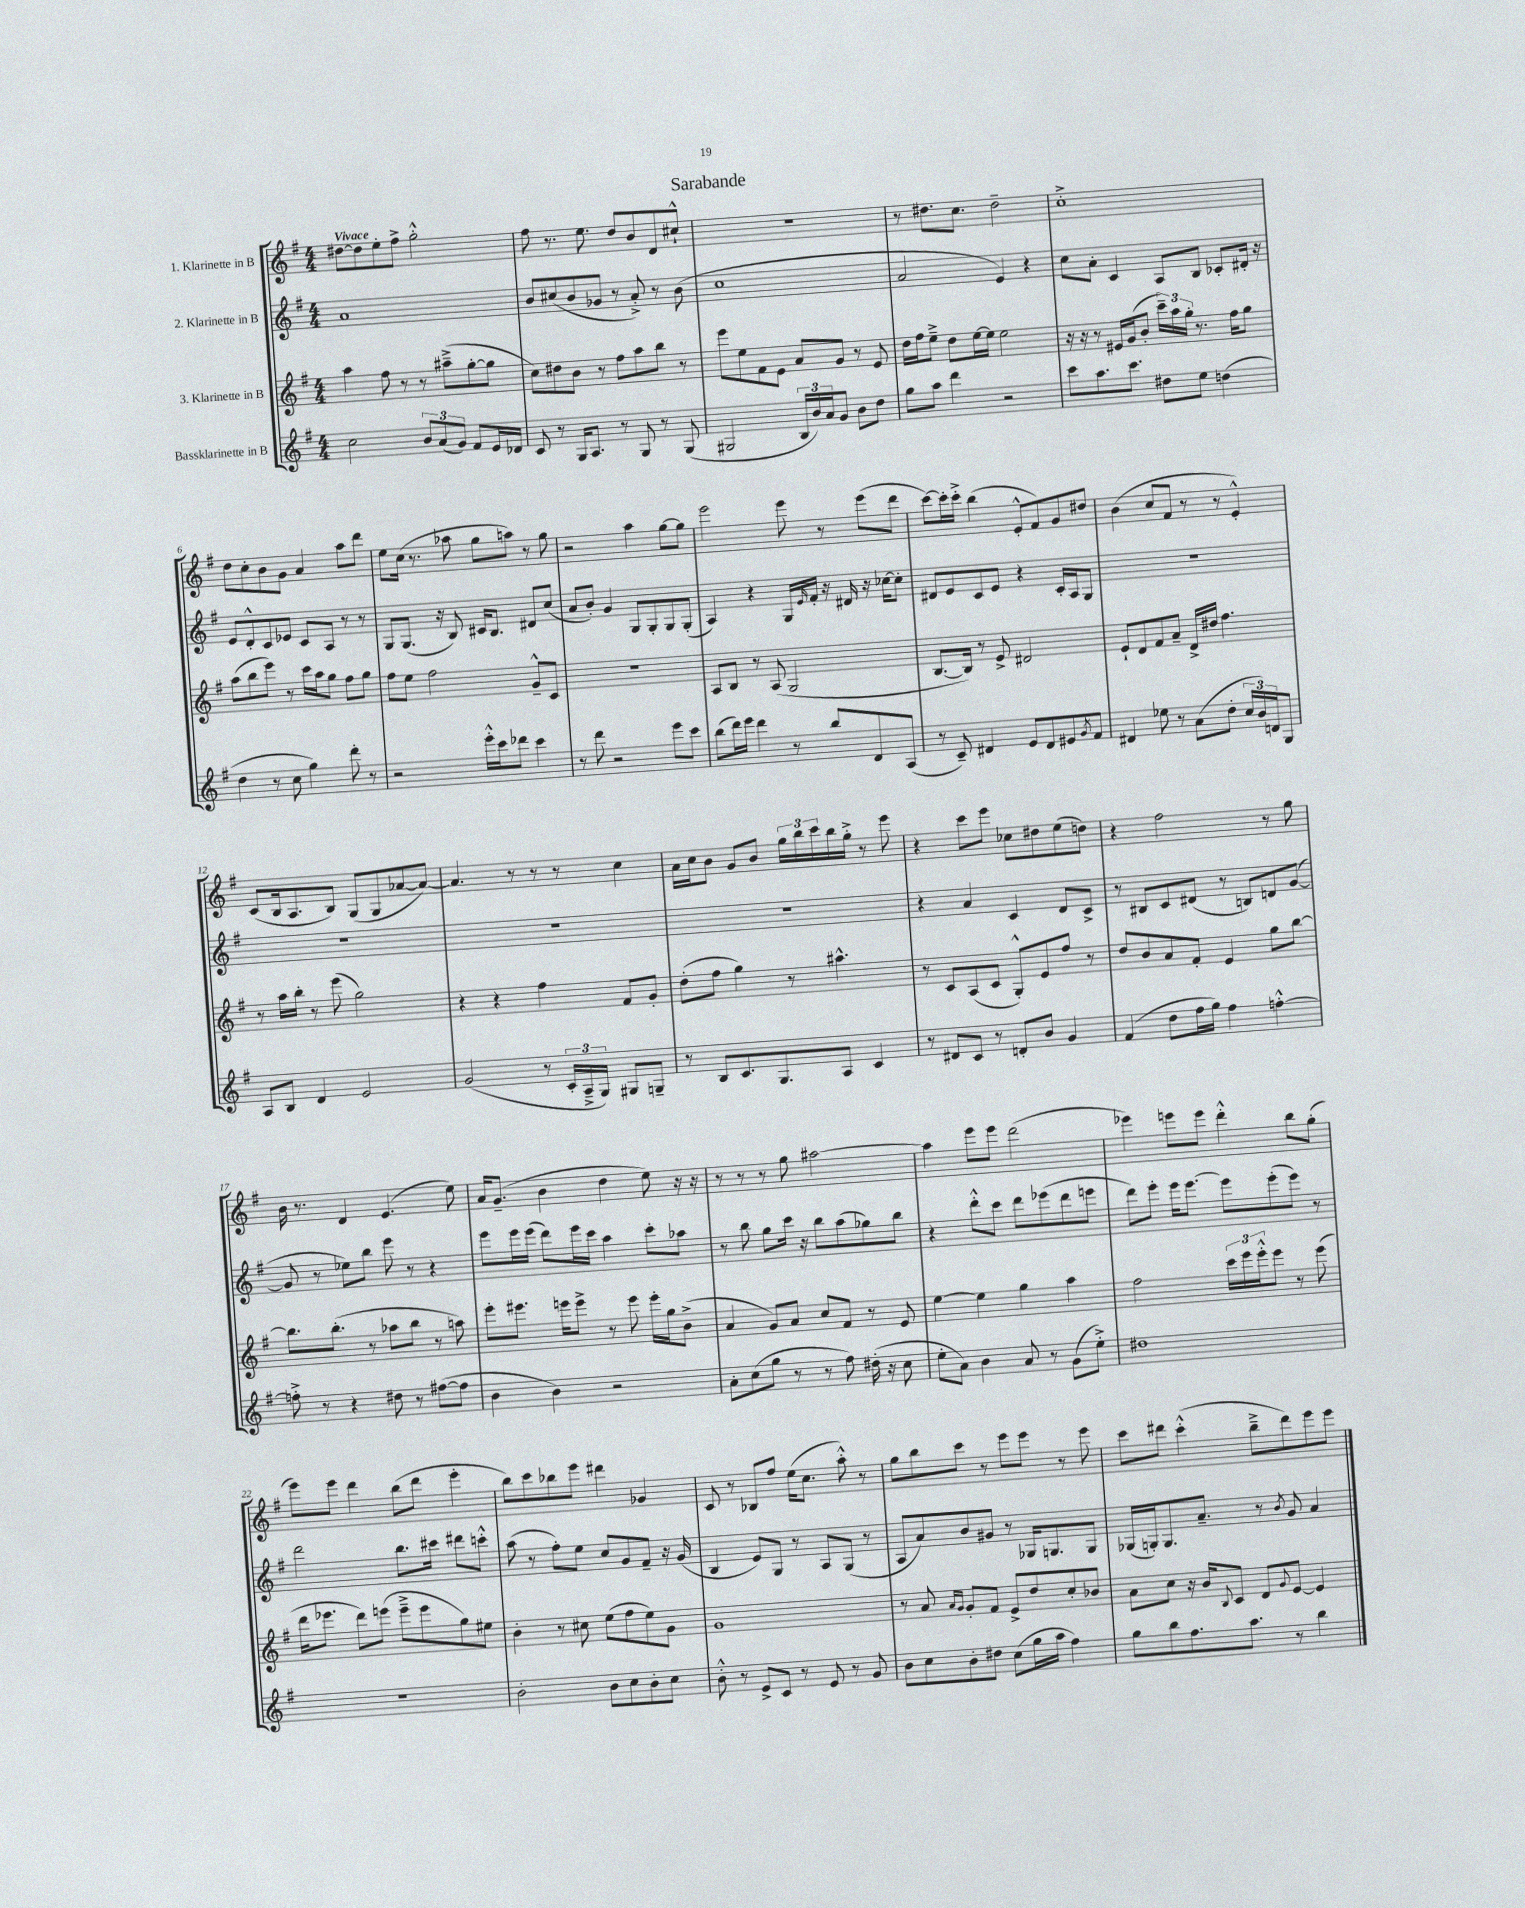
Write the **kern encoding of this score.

**kern	**kern	**kern	**kern
*staff4	*staff3	*staff2	*staff1
*clefG2	*clefG2	*clefG2	*clefG2
*k[f#]	*k[f#]	*k[f#]	*k[f#]
*M4/4	*M4/4	*M4/4	*M4/4
2cc\	4aa\	1a	[8dd#\L
.	.	.	8dd#\]
.	8ff#\	.	8ee'\
.	8r	.	8ff#^\J
12b/L	8r	.	2gg'^^\
(12a/	.	.	.
.	(8aa#~^\L	.	.
12g/J)	.	.	.
8f#/L	[8gg'\	.	.
16e/L	8gg\]J	.	.
16d-/JJ	.	.	.
=	=	=	=
8c/	8cc\L)	8b/L	8ff#\
8r	8dd#\	(8cc#/	8.r
16G/LK	8b\J	8b/	.
8.A/J	.	.	8.ee\
.	8r	8g-/J	.
8r	8ff#\L	8r	8dd/L
8G/	8aa\	8a'^/)	8b/
8r	8bb\J	8r	8d/
(8G/	8r	(8b\	8cc#`^^/J
=	=	=	=
2G#/	8eee\L	1cc	1r
.	8ee\	.	.
.	8f#\	.	.
.	8e\J	.	.
24B/LL	8a/L	.	.
24b/)	.	.	.
24a/J	.	.	.
8g/J	8g/J	.	.
8b\L	8r	.	.
8dd\J	8e/	.	.
=	=	=	=
8gg\L	16dd\LL	2a/	8r
.	16ff#\J	.	.
8aa\J	8ee~^\J	.	8.dd#\L
4ddd\	8dd\L	.	.
.	.	.	8.cc\J
.	[16ee\L	.	.
.	16ee\]JJ	.	.
2r	2ee\	4e/)	2dd#~\
.	.	4r	.
=	=	=	=
8ccc\L	16r	8cc\L	1cc'^
.	16r	.	.
8.aa\	8r	8a'\J	.
.	16e#/LL	4c/	.
8.ccc\J	(16g/J	.	.
.	8b'/J	.	.
8dd#\L	24ccc~\LL)	8A/L	.
.	24aa\	.	.
.	24gg'\JJ	.	.
8ee\J	8.r	8B/J	.
(4dd\	.	8c-'/L	.
.	16ff#\LK	.	.
.	8gg\J	16d#'/Jk	.
.	.	16r	.
=	=	=	=
4dd\	(8aa\L	8e/L	8dd\L
.	8bb\	8d'^^/	8cc'\
8r	8eee\J)	8c/	8b\
8cc\	8r	8e-/J	8g\J
4gg\)	16ccc\LL	8c/L	4a/
.	16aa\J	.	.
.	8gg\J	8A/J	.
8ddd'\	8ff#\L	8r	8aa\L
8r	8gg\J	8r	8ddd\J
=	=	=	=
2r	8ff#\L	8G/L	8ee\L
.	8ee\J	(8.G/J	(16cc\Jk
.	.	.	8.r
.	2ff#\	.	.
.	.	16r	.
.	.	8B/)	8aa-\
16eee'^^\LL	.	16c#/LK	8gg\L
16ccc\J	.	8.B/J	.
8ddd-\J	.	.	8aa\J)
4ccc\	8g~^^/L	8d#/L	8r
.	8c/J	(8cc/J	8gg\
=	=	=	=
8r	1r	8a/L	2r
8ddd\	.	8b'/J)	.
2r	.	4g/	.
.	.	8G/L	4aa\
.	.	8G'/	.
8eee\L	.	8G/	[8gg\L
8ccc\J	.	(8G'/J	8gg\]J
=	=	=	=
(8bb\L	8A/L	4A/)	2eee\
16ddd\L)	8B/J	.	.
16eee\JJ	.	.	.
4ddd\	8r	4r	.
.	(8A/	.	.
8r	2G/	16G/LL	8eee\
.	.	16qqe/	.
.	.	16f#'/JJ	.
8bb/L	.	16r	8r
.	.	16d#/	.
8d/	.	16r	(8eee\L
.	.	[16cc-\LK	.
(8A/J	.	8cc-'\]J	8ddd\J
=	=	=	=
8r	[8.B/L	8d#/L	[8ccc\L)
8c~/)	.	8e/	16ccc'\]L
.	16B/]Jk)	.	16ccc'^\JJ
4d#/	8r	8c/	(4bb\
.	8e^/	8e/J	.
8e/L	2d#/	4r	8e'^^/L
8d#/	.	.	8f#/)
8e#/	.	16c'/LL	8g/
.	.	16A/J	.
8qg/	.	.	.
8f#/J	.	8G/J	8dd#/J
=	=	=	=
4d#/	8e`/L	1r	(4b\
.	8d/	.	.
8ee-\	8f#/	.	8cc/L
8r	8a~/J	.	8f#/J
(8a\L	16d^/LL	.	8r
.	16dd#/JJ	.	.
8dd'\J	4.ff#\	.	8r
24cc/LL	.	.	4e'^^/)
24b/)	.	.	.
24d/J	.	.	.
8G/J	.	.	.
=	=	=	=
8A/L	8r	1r	(8c/L
8B/J	16aa\LL	.	16B/k
.	16bb'\JJ	.	8.A/
4d/	8r	.	.
.	(8eee\	.	8B/J)
2e/	2gg\)	.	(8G/L
.	.	.	8G/
.	.	.	[8a-/
.	.	.	8a-/_J)
=	=	=	=
(2g/	4r	1r	4.a-/]
.	4r	.	.
.	.	.	8r
8r	4ff#\	.	8r
24c'/LL	.	.	8r
24A~^/	.	.	.
24G/JJ)	.	.	.
8G#/L	8f#/L	.	4cc\
8G~/J	8g'/J	.	.
=	=	=	=
8r	(8dd'\L	1r	16a\LL
.	.	.	16cc\J
8B/L	8ff#\J	.	8b\J
8.c/	4gg\)	.	8g/L
.	.	.	8b/J
8.G/	.	.	.
.	8r	.	24gg\LL
.	.	.	24bb\
.	.	.	24ccc\
8A/J	4.aa#^^\	.	16bb\
.	.	.	16gg'^\JJ
4c/	.	.	8r
.	.	.	8eee\
=	=	=	=
8r	8r	4r	4r
8d#/L	8c/L	.	.
8c/J	(8A/	4a/	8ccc\L
8r	8c/J	.	8eee\J
8d'/L	8G'^^/L)	4c/	8cc-\L
8b/J	8e/	.	8dd#\
4g/	8ff#/J	8d/L	(8ee\
.	8r	8c^/J	8dd\J)
=	=	=	=
(4f#/	8dd/L	8r	4r
.	8b/	8B#/L	.
8dd\L	8a/	8c/	2ff#\
16ff#\L	8f#'/J	(8d#/J	.
16gg\JJ)	.	.	.
4ff#\	4e/	8r	.
.	.	8B/L)	.
[4ff'^^\	8gg\L	8d/	8r
.	[8bb\J	([8g/J	8gg\
=	=	=	=
8ff'^\]	8.bb\]L	8g/]	16b\
.	.	.	8.r
8r	.	8r	.
.	(8.bb'\J	.	.
4r	.	8ee-\L)	4d/
.	8r	8bb\J	.
8dd#\	8aa-\L	8eee\	(4.e/
8r	8bb\J	8r	.
([8ff#\L	8r	4r	.
8ff#\]J	8aa\)	.	8ee\)
=	=	=	=
4b\	8eee'\L	8eee\L	16a/LK
.	.	.	(8.g~/J
.	8.eee#\J	16eee\L	.
.	.	(16eee\JJ	.
4b\)	.	8ddd\L)	4b\
.	16eee\LK	.	.
.	8eee^\J	16eee\L	.
.	.	16ccc\JJ	.
2r	8r	4aa\	4dd\
.	8eee\	.	.
.	16eee'\LL	8ccc'\L	8ee\)
.	16gg\J	.	.
.	(8b^\J	8aa-\J	16r
.	.	.	16r
=	=	=	=
8a'\L	4a/	8r	8r
(8cc\	.	8bb\	8r
8gg\J	8g/L)	8gg\L	8r
8r	8a/J	16ccc\Jk	8gg\
.	.	16r	.
8r	8cc/L	8bb\L	[2aa#\
8ff#\)	8f#/J	(8aa\	.
(16dd#'\	8r	8gg-\)	.
16r	.	.	.
8cc\	8e/	8bb\J	.
=	=	=	=
8ee'\L	[4ee\	4r	4aa#\]
8a\J)	.	.	.
4b\	4ee\]	8ddd'^^\L	8eee\L
.	.	8ccc\J	8eee\J
8a/	4gg\	8ddd\L	(2ddd\
8r	.	(8eee-\	.
(8g\L	4aa\	8ddd\	.
8ee'^\J)	.	8eee\J	.
=	=	=	=
1dd#	2ff#\	8ddd\L)	4eee-\)
.	.	8eee'\J	.
.	.	16eee\LK	8eee\L
.	.	[8.eee\J	.
.	.	.	8eee\J
.	24ccc\LL	8eee\]L	4ddd'^^\
.	24eee\	.	.
.	24eee'^^\J	.	.
.	8eee\J	(8eee'\	.
.	8r	8eee\J)	8bb\L
.	(8eee\	8r	(8gg'\J
=	=	=	=
1r	16ddd\LK	2ddd\	8eee\L)
.	8.eee-\J	.	.
.	.	.	8eee\J
.	8ddd\L)	.	4ddd\
.	(8eee\J	.	.
.	8eee~^\L	8.bb\L	(8bb\L
.	8eee\	.	8ddd\J
.	.	16ccc#\Jk	.
.	8gg\)	8ddd#\L	4eee'\
.	8ee#\J	8ccc'^^\J	.
=	=	=	=
2b'\	4b'\	(8aa\	8bb\L)
.	.	8r	8ccc\
.	8r	8ff#'\L)	8bb-\
.	8cc#\	8ee\J	8eee\J
8b\L	(8ee\L	8cc/L	4ddd#\
8cc\	8ff#\	8g/	.
8b'\	8ee\)	8f#~/J	4g-/
8cc\J	8g\J	16r	.
.	.	(16g/	.
=	=	=	=
8b'^^\	1g	4B/	8c/
8r	.	.	8r
8e^/L	.	8e/L)	8B-/L
8c/J	.	8G/J	8ff#/J
8r	.	8r	(16ee\LK
.	.	.	8.cc\J
8e/	.	8A/L	.
8r	.	(8G/J	8aa'^^\)
8g/	.	8r	8r
=	=	=	=
8b\L	8r	8A/L	8gg\L
8cc\	8a/	8a/)	8bb\
.	16qqa/LL	.	.
.	16qqg/JJ	.	.
8b'\	8g'/L	8b/	8ccc\J
8dd#\J	8f#/J	8g#/J	8r
(8cc\L	8e^/L	8r	8eee\L
16gg\L	8dd/	16G-/LK	8eee\J
16aa\JJ	.	8.G/	.
4ff#\)	8cc'/	.	8r
.	8b-/J	8G/J	8eee\
=	=	=	=
8gg\L	8a\L	(16G-/LL	8ccc\L
.	.	16G'/J)	.
8bb\	8cc\J	8.G/	8ddd#\J
8.ff#\	16r	.	(4ccc'^^\
.	16b/LK	8.a~/J	.
.	8qqB/	.	.
.	8c/J	.	.
8.aa\J	.	.	.
.	8d/L	8r	8bb~^\L
.	8qqg/	8qb/	.
8r	[8e/J	8g/	8ddd#\)
4bb\	4e/]	4a/	8eee\
.	.	.	8eee\J
==	==	==	==
*-	*-	*-	*-
